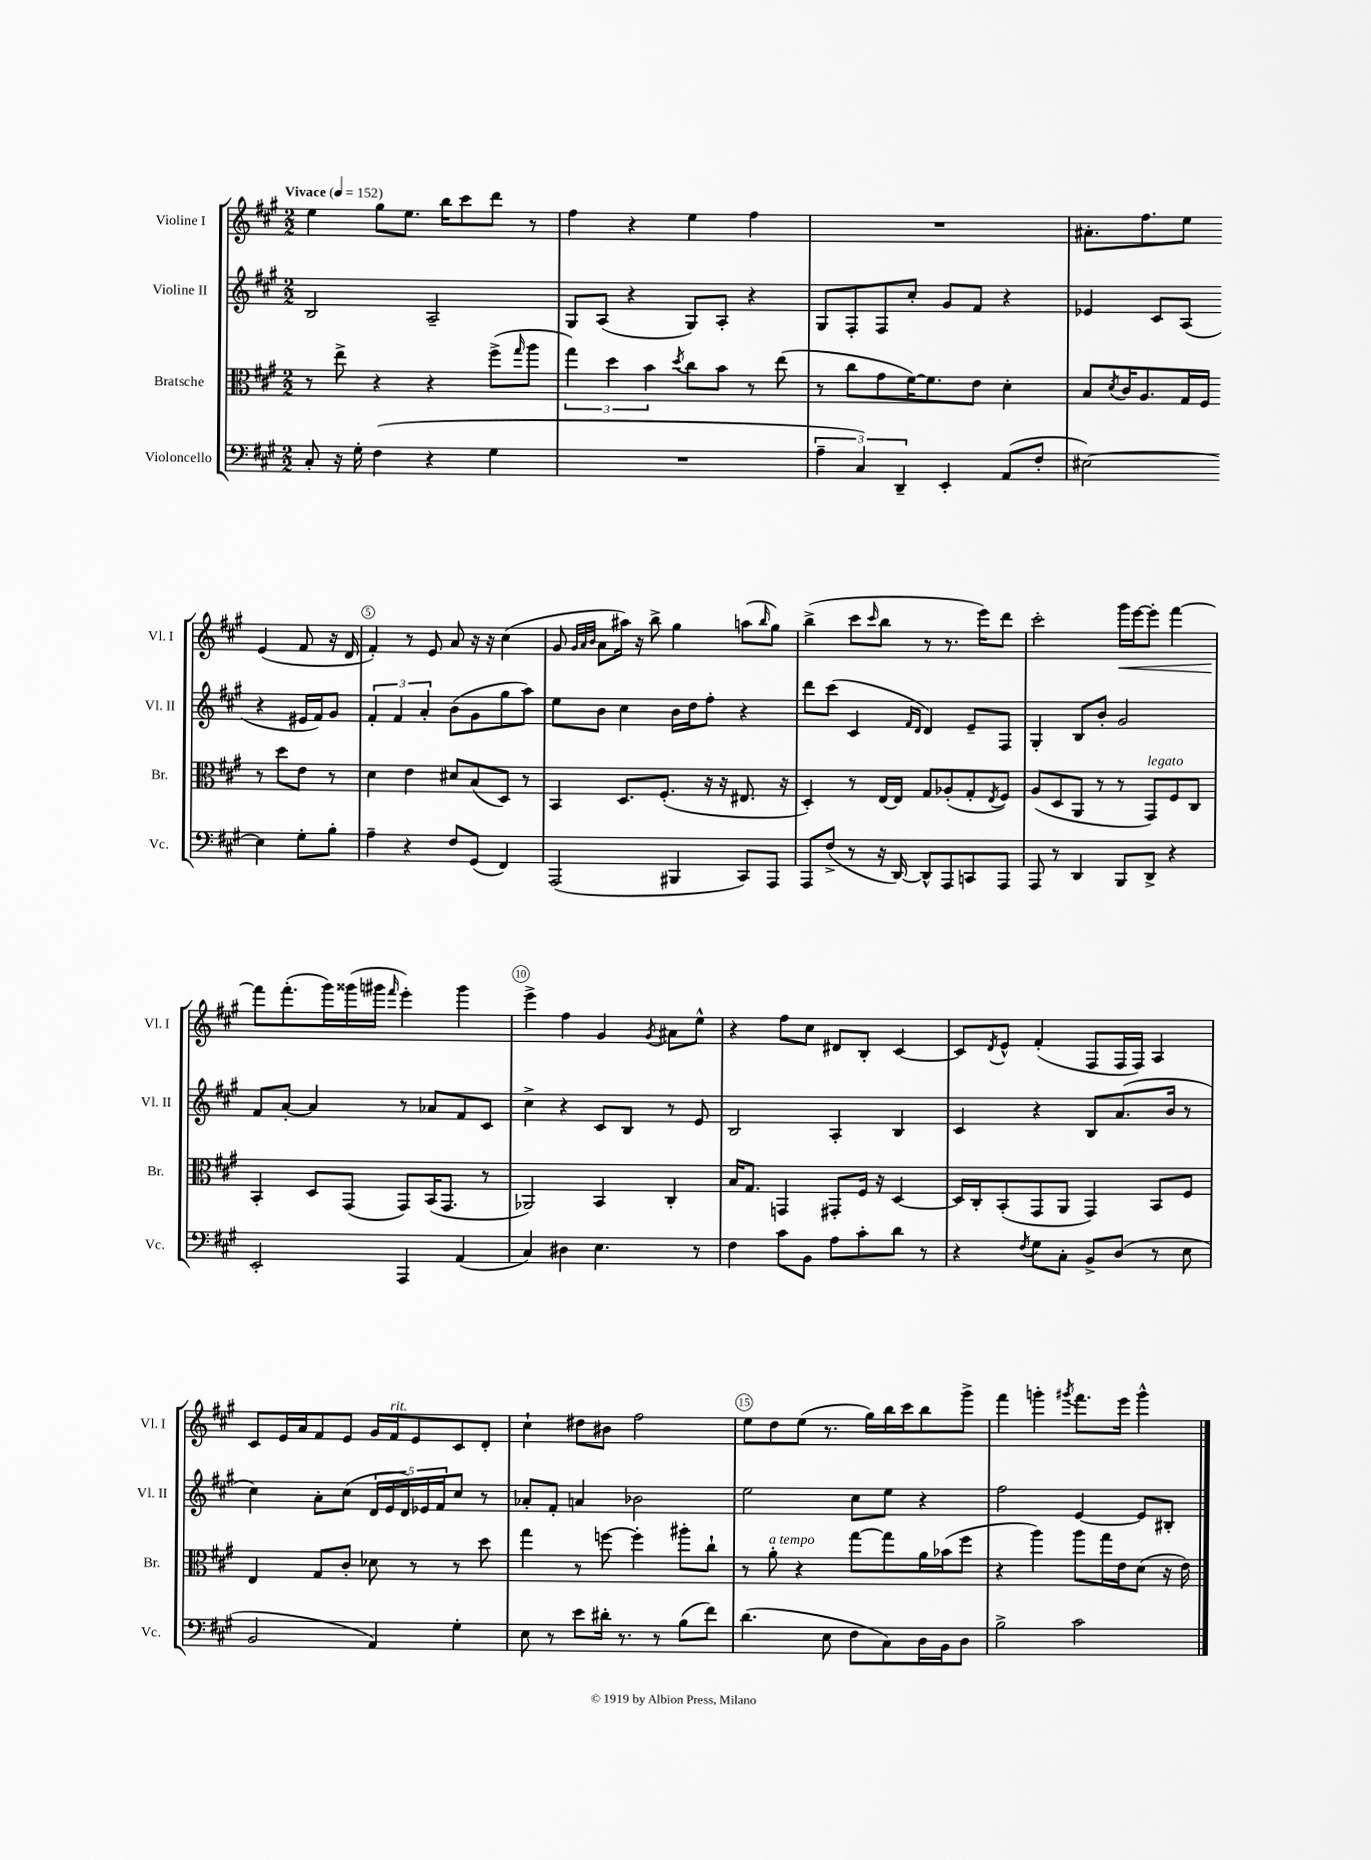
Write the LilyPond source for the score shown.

<<
\new StaffGroup <<
\new Staff = "s0" \with { instrumentName = "Violine I" shortInstrumentName = "Vl. I" } {
    \clef treble \key a \major \numericTimeSignature \time 2/2 \tempo "Vivace" 4 = 152
    e''4 gis''8 e''8. b''16 cis'''8 d'''8 r8 |
    fis''4 r4 e''4 fis''4 |
    R1 |
    ais'8.-. fis''8. e''8 e'4( fis'8 r16 d'16 |
    fis'4-.) r8 e'8 a'8 r16 r16 cis''4( |
    gis'8 \grace { gis'32 a'32 b'32 } a'8 ais''16) r16 b''8-> gis''4 a''8( \grace { b''16 } gis''8) |
    b''4->( cis'''8 \grace { cis'''16 } b''8 r8 r8. e'''16) d'''8 |
    cis'''2-. gis'''16\< e'''16~ e'''8-. fis'''4~ |
    fis'''8\! fis'''8.-.( gis'''16) gisis'''16( gis'''16 \grace { fis'''16 } e'''4-.) gis'''4 |
    e'''4-> fis''4 gis'4 \acciaccatura { gis'8 } ais'8 e''8-^ |
    r4 fis''8 cis''8 dis'8 b8-. cis'4~ |
    cis'8 \acciaccatura { d'8 } e'8-^ fis'4-.( fis8 fis16 fis16) a4 |
    cis'8 e'16 a'16 fis'8 e'8 gis'16 fis'16^\markup { \italic "rit." } e'8 cis'8 d'8-. |
    cis''4-! dis''8 bis'8 fis''2 |
    e''8 d''8 e''8( r8. gis''16) b''16 cis'''16 b''8 gis'''8-> |
    fis'''4 g'''4-. \acciaccatura { gis'''8 } fis'''8. e'''16 gis'''4-^ \bar "|." |
}
\new Staff = "s1" \with { instrumentName = "Violine II" shortInstrumentName = "Vl. II" } {
    \clef treble \key a \major \numericTimeSignature \time 2/2
    b2 a2-- |
    gis8 a8( r4 gis8) a8-. r4 |
    gis8 fis8-. fis8 cis''8-. gis'8 fis'8 r4 |
    ees'4 cis'8 a8( r4 eis'16 fis'16) gis'8 |
    \tuplet 3/2 { fis'4-. fis'4 a'4-. } b'8( gis'8 gis''8 a''8) |
    e''8 b'8 cis''4 b'16 d''16 fis''8-. r4 |
    d'''8 cis'''8( cis'4 \grace { fis'16 d'16 } d'4) e'8-- fis8 |
    gis4-. b8 b'8-. gis'2 |
    fis'8 a'8~-. a'4 r8 aes'8 fis'8 cis'8 |
    cis''4-> r4 cis'8 b8 r8 e'8 |
    b2 a4-. b4 |
    cis'4 r4 b8 a'8.( b'16 r8 |
    cis''4) a'8-. cis''8( \tuplet 5/4 { d'16 e'16 d'16) ees'16 fis'16 } cis''8 r8 |
    aes'8-. fis'8-. a'4 bes'2 |
    e''2 cis''8 e''8 r4 |
    fis''2 e'4~ e'8 bis8-. \bar "|." |
}
\new Staff = "s2" \with { instrumentName = "Bratsche" shortInstrumentName = "Br." } {
    \clef alto \key a \major \numericTimeSignature \time 2/2
    r8 e''8-> r4 r4 fis''8->( \grace { gis''16 } a''8 |
    \tuplet 3/2 { gis''4) d''4 b'4 } \acciaccatura { d''8 } cis''8 b'8 r8 e''8( |
    r8 cis''8 gis'8 fis'16~) fis'8. e'8 d'4-. |
    b8 \acciaccatura { d'8 } cis'16 a8. gis16 fis16 r8 d''8 e'8 r8 |
    d'4 e'4 dis'8 b8( d8) r8 |
    b,4 d8. fis8.-.( r16 r16 eis8. r16 |
    d4-.) r8 e16~ e16 gis8 aes8-.( gis8-. \acciaccatura { e8 } fis8) |
    a8( d8 a,8 r8 r8 gis,8^\markup { \italic "legato" }) fis8 cis8 |
    b,4-. d8 gis,8( gis,8) b,16( gis,8. r8 |
    aes,2) b,4 cis4-. |
    b16 gis8. g,4 gis,8-. fis16 r16 d4~ |
    d16 cis16-. b,8-.( gis,8 a,8 gis,4) b,8 fis8 |
    e4 gis8 cis'8-. des'8 r8 r8 d''8 |
    gis''4 r8 f''8~ f''4-. ais''8-. cis''8-! |
    r8 a'8-.^\markup { \italic "a tempo" } r4 gis''8~ gis''8 a'16 bes'16( fis''8 |
    r4 a''4) a''8 gis''16 e'16 d'8( r16 e'16) \bar "|." |
}
\new Staff = "s3" \with { instrumentName = "Violoncello" shortInstrumentName = "Vc." } {
    \clef bass \key a \major \numericTimeSignature \time 2/2
    cis8-. r16 gis16-. fis4( r4 gis4 |
    R1 |
    \tuplet 3/2 { a4-- cis4) d,4-- } e,4-. a,8( fis8-. |
    eis2~) eis4 gis8-. b8-. |
    a4-- r4 fis8 gis,8( fis,4) |
    a,,2( bis,,4 cis,8) a,,8 |
    a,,8 fis8->( r8 r16 d,16~) d,8-^ a,,8 c,8 a,,8 |
    a,,8 r8 d,4 b,,8 d,8-> r4 |
    e,2-. a,,4 a,4( |
    cis4) dis4 e4. r8 |
    fis4 cis'8 b,8 a8 cis'8-. d'8 r8 |
    r4 \acciaccatura { fis8 } gis8 cis8-. b,8-> d8( r8 e8 |
    b,2 a,4) gis4-. |
    e8 r8 e'8 dis'16-. r8. r8 b8( fis'8) |
    d'4.( e8 fis8 cis8) d16 b,16 d8 |
    b2-> cis'2 \bar "|." |
}
>>
>>
\layout { \context { \Score \override BarNumber.break-visibility = ##(#f #t #t) barNumberVisibility = #(every-nth-bar-number-visible 5) \override BarNumber.stencil = #(make-stencil-circler 0.1 0.3 ly:text-interface::print) } }
